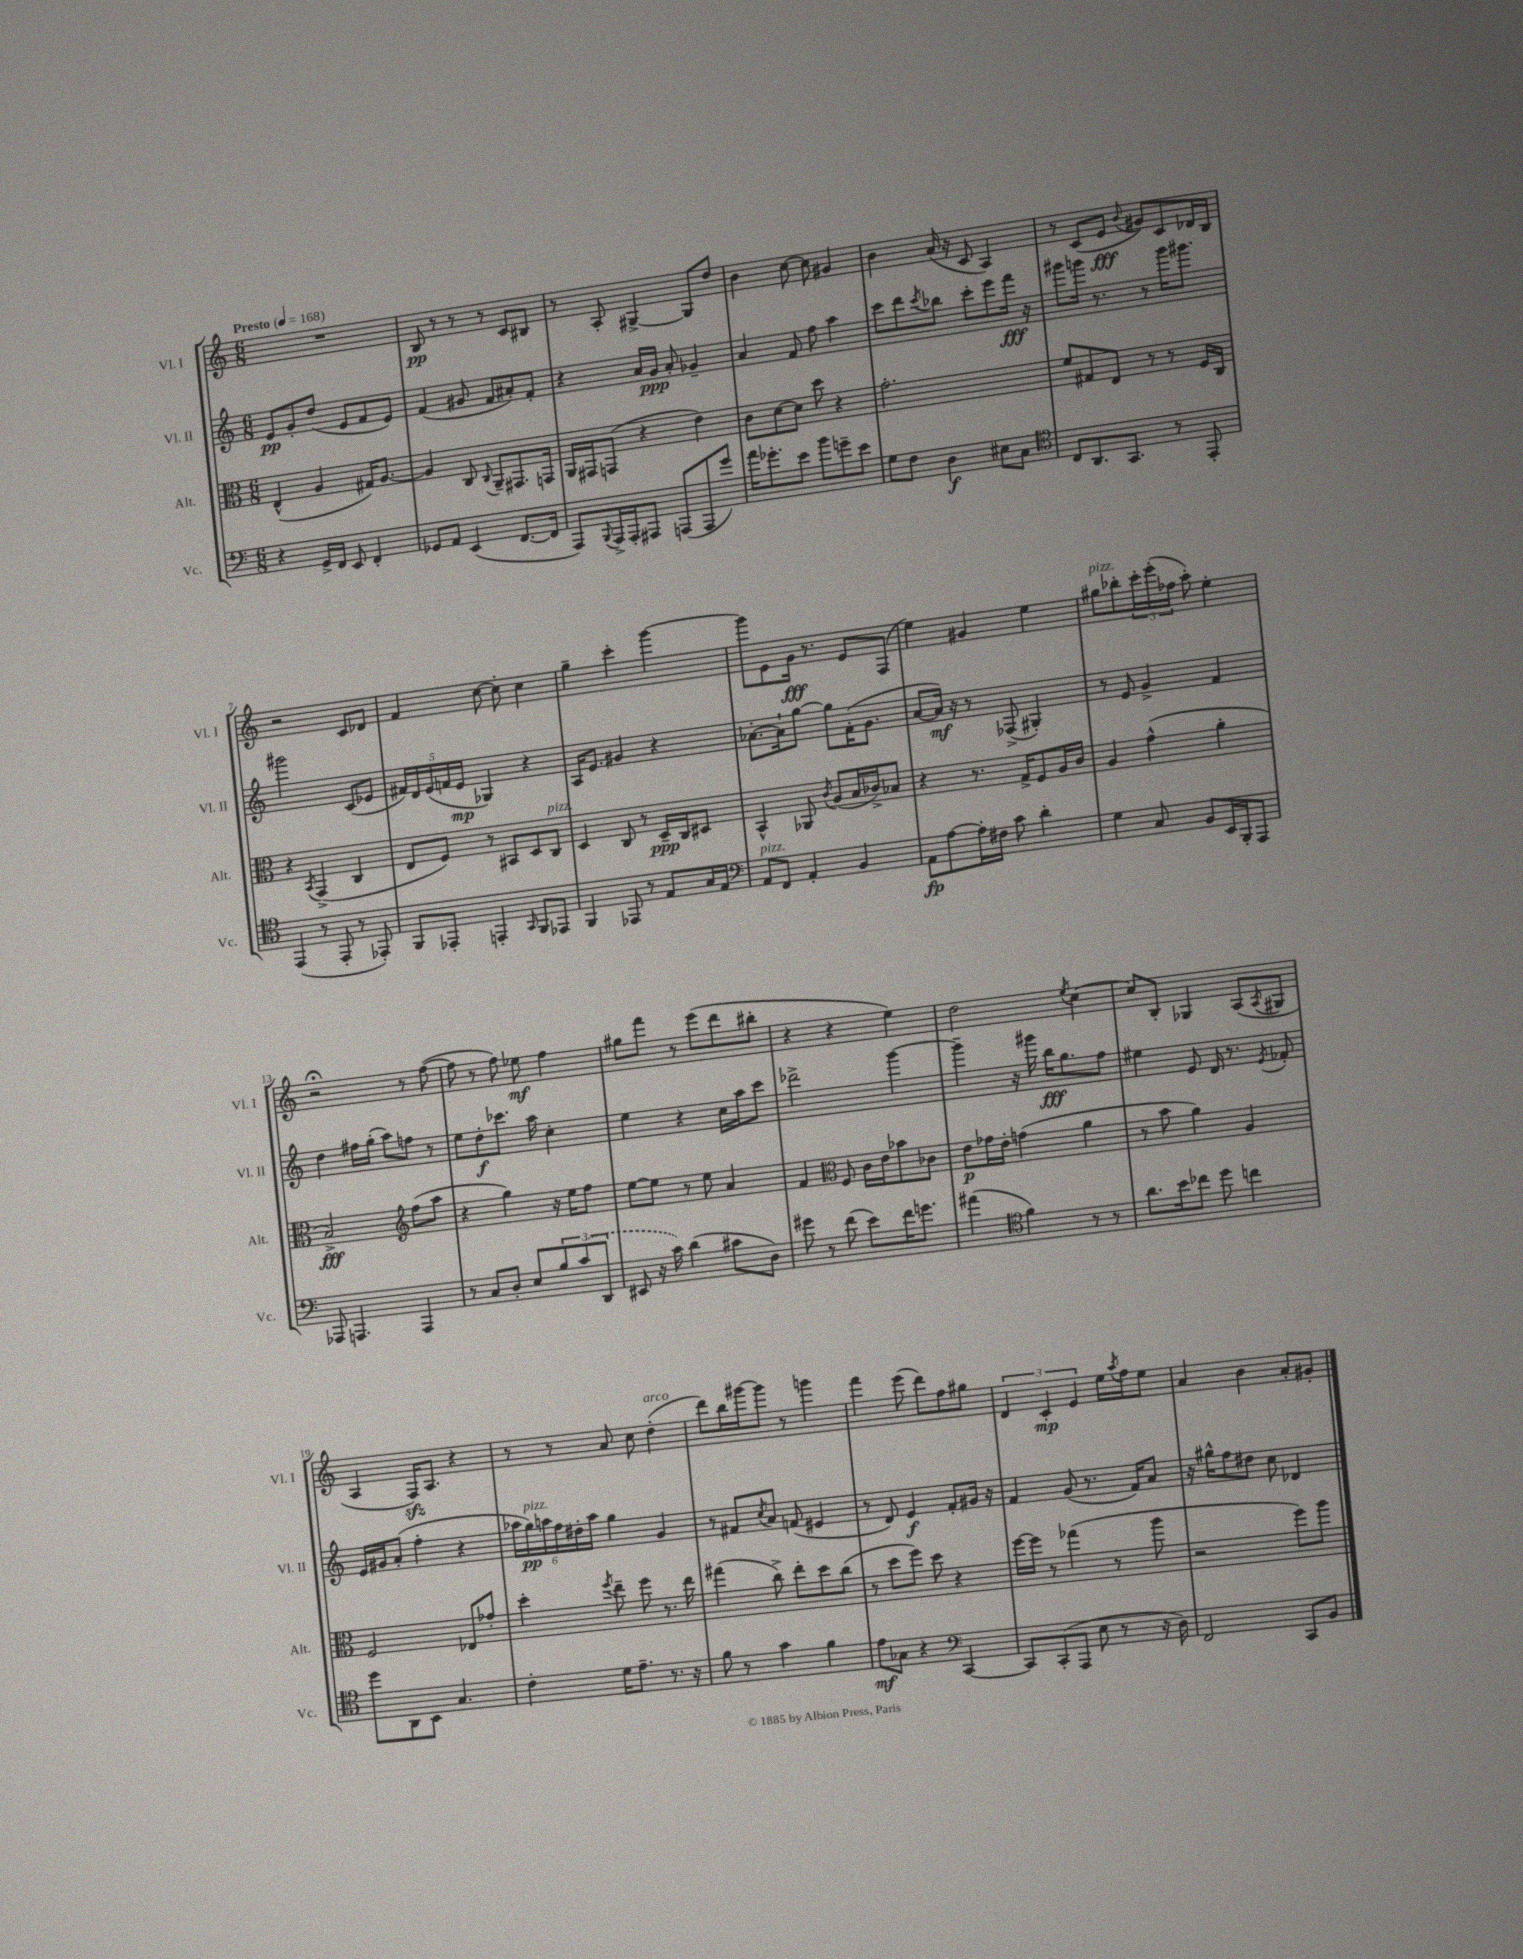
<<
\new StaffGroup <<
\new Staff = "s0" \with { instrumentName = "Vl. I" shortInstrumentName = "Vl. I" } {
    \clef treble \key c \major \numericTimeSignature \time 6/8 \tempo "Presto" 4 = 168
    R2. |
    b8\pp r8 r8 r8 c'8 bis8 |
    r8 a8-. gis4~-> gis8 d''8 |
    b'4 c''8~ c''8 gis'4 |
    b'4 a'16( r16 c'8 a4) |
    r8 c'8( e'8\fff \appoggiatura { b'8 } gis'8) c'8 des'16 b16 |
    r2 c'8 des'8 |
    f'4 c''8~ c''8-. c''4 |
    g''4-- c'''4-. g'''4~ |
    g'''8 e'8 g'16\fff r8. e'8 f8( |
    e''4) gis'4 e''4 |
    gis''8^\markup { \italic "pizz." } bes''8-. \tuplet 3/2 { c'''16-. e'''16-.( fes''16 } a''8-.) e''4-. |
    r2\fermata r8 f''8~( |
    f''8 r8 f''8) ees''8\mf f''4 |
    gis''8 f'''8 r8 e'''8( d'''8 bis''8-. |
    r4 r4 e''4) |
    d''2 \acciaccatura { e''8 } c''4~ |
    c''8 b8-. ges4 a8( \acciaccatura { a8 } gis8 |
    a4 f16\sfz) a8. r4 |
    r8 r8 a'8 c''8 d''4-.^\markup { \italic "arco" }( |
    d'''8) b''16 gis'''16~ gis'''8 r8 g'''4 |
    f'''4 e'''8( d'''8) f''8 gis''8 |
    \tuplet 3/2 { d'4 c'4-.\mp e'4 } e''16 \acciaccatura { a''8 } f''16 e''8 |
    a'4 b'4 a'8-. gis'8-. \bar "|." |
}
\new Staff = "s1" \with { instrumentName = "Vl. II" shortInstrumentName = "Vl. II" } {
    \clef treble \key c \major \numericTimeSignature \time 6/8
    e'8\pp g'8-. d''8( e'8 f'8 e'8) |
    f'4( gis'8 f'8 ais'8-.) f'8-. |
    r4 a'16 g'16\ppp a'8-. ges'4-- |
    a'4 f'8 f''8 a''4 |
    c'''8 d'''8 \acciaccatura { c'''8 } bes''8 c'''8-. e'''8 f'''16\fff r16 |
    gis'''8 g'''16 r8. r8 g'''16 gis'''8. |
    gis'''2 c'8( ees'8 |
    \tuplet 5/4 { fis'16) d'16 e'16( f'16 e'16\mp } ges4) r4 |
    a16 e'8. gis'4 r4 |
    aes'8.~-. aes'16-! g''8~ g''8 f'16-.( g'8. |
    a'8~ a'16\mf) r16 r8 fes8->( gis4-.) |
    r8 e'8 g'4-> f'4 |
    d''4 fis''16 g''16-.( a''8) f''8 r8 |
    e''8 d''8-.\f ces'''8. a''16 c''4-. |
    e''4 r4 c''16 a''16 c'''8 |
    des'''2-> g'''4~ |
    g'''4-- r16 gis'''16 b''16\fff g''8. f''8 |
    eis''4 e'8 d'16 r8. \acciaccatura { e'8 } fes'8-. |
    e'16 gis'16 a'8-.( f''4-. r4 |
    \tuplet 6/4 { aes''16 g''16\pp^\markup { \italic "pizz." }) a''16 f''16 dis''16-. a''16 } g''4 g'4 |
    r8 fis'8 \acciaccatura { c''8 } a'8 f'8( eis'4 |
    r8 d'8) e'4\f f'8-. gis'16 r16 |
    f'4 g'8( r8. f'16) a'8 |
    r16 gis''16-^ f''8 dis''8 c''8 des'4 \bar "|." |
}
\new Staff = "s2" \with { instrumentName = "Alt." shortInstrumentName = "Alt." } {
    \clef alto \key c \major \numericTimeSignature \time 6/8
    e4-^( a4 gis16) a8.~ |
    a4 c8 \appoggiatura { c8 } a,8-- gis,8. g,16 |
    a,16 gis,16 g,8( r4 e'4) |
    c'8 d'8~ d'8 d''8 r4 |
    g'2.-. |
    f'8 gis8 e8 r8 r8 f16 c16 |
    r4 \acciaccatura { b,8 } g,4->( c4 |
    e8 f8) r8 bis,8 d8 c8^\markup { \italic "pizz." } |
    d4 c8 r8 d16--\ppp c16 dis8 |
    b,4-^ aes,8 \acciaccatura { c'8 } a8( b16 ces'16->) bes8 |
    r4 r8. g16-> f8 a16 c'16 |
    a4 g'4-^( a'4-. |
    b2->\fff) \clef treble f''8( a''8 |
    r4 g''4) r16 e''16 f''8 |
    e''8~ e''8 r8 e''8 a'4 |
    f'4 \clef alto f8 c'16 e'16 bes'8 ces'8 |
    e'8\p ges'16 e'16-. g'4( a'4 |
    r8 b'8 a'4) a4 |
    f2 ees8 ges'8-. |
    d''4-. \acciaccatura { f''8 } e''8-- f''8 r8. e''16 |
    gis''4( c''8->) e''8-. d''8 c''8( |
    r8 d''8 f''8) d''8 r4 |
    f''16~ f''16 r8 ges''4( r8 a''8 |
    r2 f''8) a''8 \bar "|." |
}
\new Staff = "s3" \with { instrumentName = "Vc." shortInstrumentName = "Vc." } {
    \clef bass \key c \major \numericTimeSignature \time 6/8
    r4 g,16-> f,16 e,8 f,4-. |
    ges,8 a,8 e,4( f,8.~ f,16 |
    a,,8) \appoggiatura { b,,8 } a,,16-> a,,16-. ais,,8 a,,8( a,,8 g'8) |
    a'16 ges'8.-. e'8 b'8 g'8-- e'8 |
    g8 f8 d4\f eis8 c8 |
    \clef tenor c8 a,8. g,8. r8 e,8-. |
    e,4( r8 e,8-. r8 ees,8-.) |
    f,8 ees,8-. e,4-. \grace { g,16 } f,8 ees,8 |
    f,4 ees,8 r8 e8 g16 e16 |
    \clef bass a,8^\markup { \italic "pizz." } f,8 a,4-. b,4 |
    a,8\fp a8~ a16-. fis16 c'8 d'4-. |
    g4 c8 b,8 e,16 b,,16-. a,,8 |
    aes,,8 a,,4. a,,4 |
    r8 c8 d8-. e8 \tuplet 3/2 { b8 \once \slurDashed c'8( d,8 } |
    eis,8 r16 c'16) d'4( cis'8 d8) |
    gis'8 r8 f'8( e'8) f'16 g'8. |
    ais'4( \clef tenor f'4) r8 r8 |
    a'8. b'16 ces''8 d''8 c''4 |
    d''8 a,8 b,8 g4. |
    c'4-. d'16 e'8.-- r8. r16 |
    f'8 r8 g'4 f'4 |
    e'8\mf ges8 r4 \clef bass c,4~ |
    c,8 c,8-.( a,,8 e8 r8 r16 d16) |
    f,2 c,8 b,8 \bar "|." |
}
>>
>>
